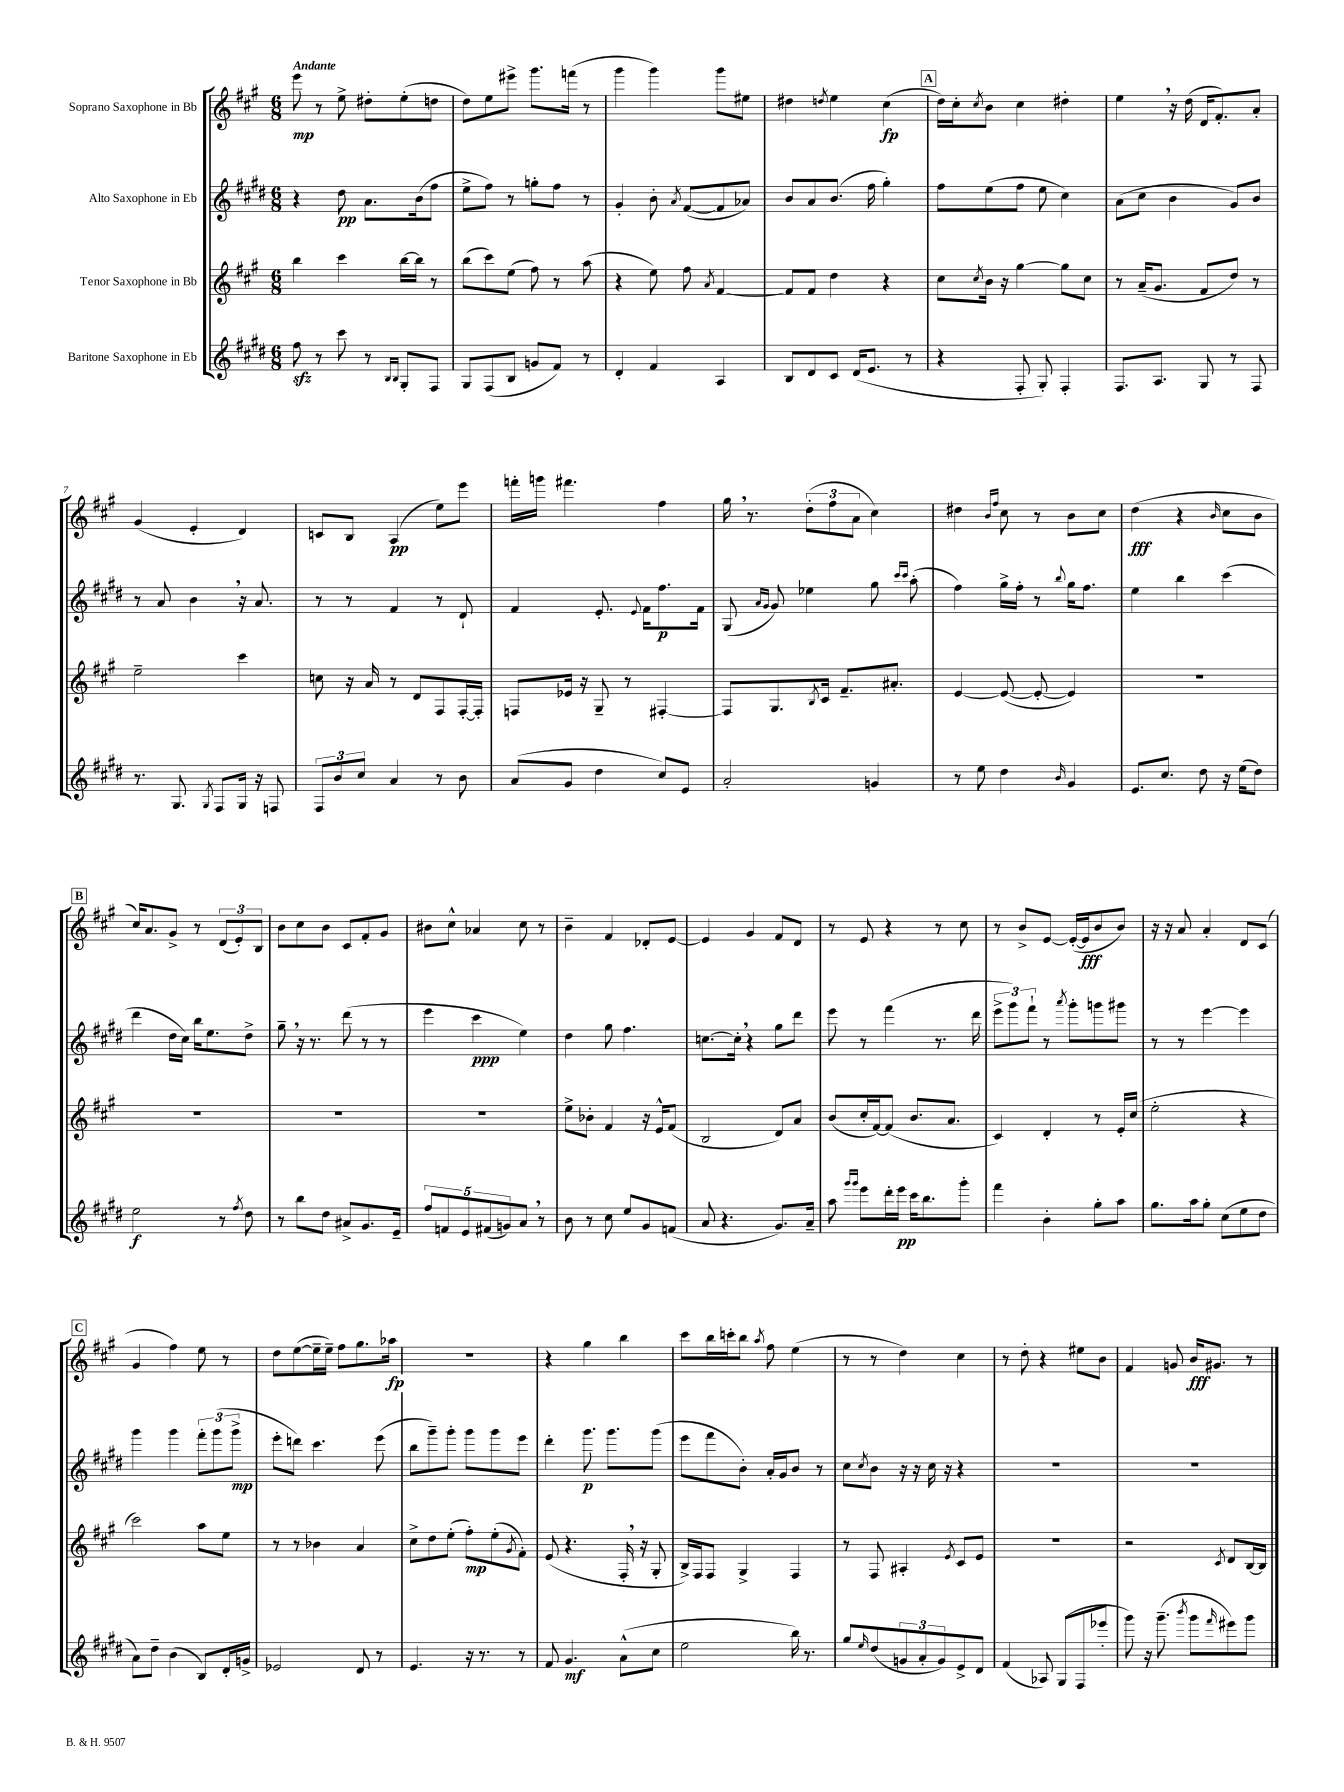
<<
\new StaffGroup <<
\new Staff = "s0" \with { instrumentName = "Soprano Saxophone in Bb" } {
    \clef treble \key a \major \numericTimeSignature \time 6/8 \tempo "Andante"
    e'''8\mp r8 e''8-> dis''8-. e''8-.( d''8 |
    d''8) e''8 eis'''8-> gis'''8. f'''16( r8 |
    gis'''4 gis'''4) gis'''8 eis''8 |
    dis''4 \acciaccatura { d''8 } e''4 cis''4\fp( |
    \mark \markup { \box "A" } d''16) cis''16-. \acciaccatura { cis''8 } b'8 cis''4 dis''4-. |
    e''4 \breathe r16 d''16( d'16 fis'8.-.) a'8-. |
    gis'4( e'4-. d'4) |
    c'8 b8 a4\pp( e''8) e'''8 |
    f'''16-. g'''16 fis'''4. fis''4 |
    gis''16 \breathe r8. \tuplet 3/2 { d''8-.( fis''8 a'8 } cis''4) |
    dis''4 \grace { b'16 fis''16 } cis''8 r8 b'8 cis''8 |
    d''4\fff( r4 \grace { b'16 } cis''8 b'8 |
    \mark \markup { \box "B" } cis''16) a'8. gis'8-> r8 \tuplet 3/2 { d'8( e'8-.) b8 } |
    b'8 cis''8 b'8 cis'8 fis'8-. gis'8 |
    bis'8 cis''8-^ aes'4 cis''8 r8 |
    b'4-- fis'4 des'8-. e'8~ |
    e'4 gis'4 fis'8 d'8 |
    r8 e'8 r4 r8 cis''8 |
    r8 b'8-> e'8~ e'16~-.( e'16\fff b'8 b'8) |
    r16 r16 a'8 a'4-. d'8 cis'8( |
    \mark \markup { \box "C" } gis'4 fis''4) e''8 r8 |
    d''8 e''8~( e''16-- e''16--) fis''8 gis''8. aes''16\fp |
    R2. |
    r4 gis''4 b''4 |
    cis'''8 b''16 c'''16-. b''8 \acciaccatura { a''8 } fis''8 e''4( |
    r8 r8 d''4) cis''4 |
    r8 d''8-. r4 eis''8 b'8 |
    fis'4 g'8 b'16\fff gis'8. r8 \bar "|." |
}
\new Staff = "s1" \with { instrumentName = "Alto Saxophone in Eb" } {
    \clef treble \key e \major \numericTimeSignature \time 6/8
    r4 dis''8\pp a'8. b'16( fis''8 |
    e''8-> fis''8) r8 g''8-. fis''8 r8 |
    gis'4-. b'8-. \acciaccatura { a'8 } fis'8~( fis'8 aes'8) |
    b'8 a'8 b'8.( fis''16 gis''4-.) |
    \mark \markup { \box "A" } fis''8 e''8( fis''8 e''8 cis''4) |
    a'8( cis''8 b'4 gis'8) b'8 |
    r8 a'8 b'4 \breathe r16 a'8. |
    r8 r8 fis'4 r8 dis'8-! |
    fis'4 e'8.-. \appoggiatura { e'8 } fis'16 fis''8.\p fis'16 |
    gis8( \grace { a'16 gis'16 } gis'8) ees''4 gis''8 \grace { cis'''16 cis'''16 } a''8-.( |
    fis''4) gis''16-> fis''16-. r8 \appoggiatura { b''8 } gis''16 fis''8. |
    e''4 b''4 cis'''4( |
    \mark \markup { \box "B" } dis'''4 dis''16 cis''16) b''16 e''8. dis''8-> |
    gis''8-- \breathe r16 r8. dis'''8( r8 r8 |
    e'''4 cis'''4\ppp e''4) |
    dis''4 gis''8 fis''4. |
    c''8.~ c''16-. \breathe r4 gis''8 dis'''8 |
    e'''8 r8 fis'''4( r8. dis'''16 |
    \tuplet 3/2 { e'''8-> gis'''8) fis'''8-! } r8 \acciaccatura { a'''8 } gis'''8-. g'''8 gis'''8 |
    r8 r8 e'''4~ e'''4 |
    \mark \markup { \box "C" } gis'''4 gis'''4 \tuplet 3/2 { fis'''8-. gis'''8( gis'''8->\mp } |
    e'''8-. d'''8) cis'''4. e'''8( |
    b''8 gis'''8--) gis'''8-. gis'''8 gis'''8 e'''8 |
    dis'''4-. gis'''8.\p gis'''8. gis'''8( |
    e'''8 fis'''8 b'8-.) a'16-. gis'16 b'8 r8 |
    cis''8 \acciaccatura { cis''8 } b'8 r16 r16 cis''16 r16 r4 |
    R2. |
    R2. \bar "|." |
}
\new Staff = "s2" \with { instrumentName = "Tenor Saxophone in Bb" } {
    \clef treble \key a \major \numericTimeSignature \time 6/8
    b''4 cis'''4 b''16~ b''16 r8 |
    b''8( cis'''8) e''8( fis''8) r8 a''8( |
    r4 e''8) fis''8 \acciaccatura { a'8 } fis'4~ |
    fis'8 fis'8 d''4 r4 |
    \mark \markup { \box "A" } cis''8 \acciaccatura { cis''8 } b'16 r16 gis''4~ gis''8 cis''8 |
    r8 a'16--( gis'8. fis'8 d''8) r8 |
    e''2-- cis'''4 |
    c''8 r16 a'16 r8 d'8 fis8 fis16~-. fis16-. |
    f8 ees'16 r16 gis8-- r8 fis4~-. |
    fis8 gis8. \acciaccatura { b8 } cis'16 fis'8.-- ais'8.-. |
    e'4~ e'8~( e'8~-. e'4) |
    R2. |
    \mark \markup { \box "B" } R2. |
    R2. |
    R2. |
    e''8-> bes'8-. fis'4 r16 e'16-^ fis'8( |
    b2 d'8) a'8 |
    b'8( cis''16-. fis'16~) fis'8( b'8. a'8. |
    cis'4) d'4-. r8 e'16-. cis''16( |
    e''2-. r4 |
    \mark \markup { \box "C" } cis'''2) a''8 e''8 |
    r8 r8 bes'4 a'4 |
    cis''8-> d''8 e''8-.( fis''8-.\mp) e''8-.( \acciaccatura { gis'8 } fis'8-.) |
    e'8( r4. fis16-. \breathe r16 gis8-. |
    b16->) fis16 fis8 gis4-> fis4 |
    r8 fis8 ais4-. \acciaccatura { e'8 } cis'8 e'8 |
    R2. |
    r2 \acciaccatura { cis'8 } d'8 b16~ b16 \bar "|." |
}
\new Staff = "s3" \with { instrumentName = "Baritone Saxophone in Eb" } {
    \clef treble \key e \major \numericTimeSignature \time 6/8
    fis''8\sfz r8 cis'''8 r8 \grace { b16 b16 } gis8-. fis8 |
    gis8 fis8( b8 g'8 fis'8) r8 |
    dis'4-. fis'4 a4 |
    b8 dis'8 cis'8 dis'16( e'8. r8 |
    \mark \markup { \box "A" } r4 fis8-. gis8-.) fis4-. |
    fis8. a8. gis8 r8 fis8 |
    r8. gis8. \acciaccatura { gis8 } fis8 gis16 r16 f8 |
    \tuplet 3/2 { fis8 b'8 cis''8 } a'4 r8 b'8 |
    a'8( gis'8 dis''4 cis''8) e'8 |
    a'2-. g'4 |
    r8 e''8 dis''4 \grace { b'16 } gis'4 |
    e'8. cis''8. dis''8 r16 e''16( dis''8) |
    \mark \markup { \box "B" } e''2\f r8 \acciaccatura { fis''8 } dis''8 |
    r8 b''8 dis''8 ais'8-> gis'8. e'16-- |
    \tuplet 5/4 { fis''8 f'8 e'8 fis'8( g'8) } a'8 \breathe r8 |
    b'8 r8 cis''8 e''8 gis'8 f'8( |
    a'8 r4. gis'8.) a'16-- |
    a''8 \grace { gis'''16 gis'''16 } e'''8 dis'''16-. e'''16\pp cis'''16 b''8. gis'''8-. |
    fis'''4 b'4-. gis''8-. a''8 |
    gis''8. a''16 gis''8-. cis''8( e''8 dis''8 |
    \mark \markup { \box "C" } a'8) dis''8-- b'4( b8) dis'16-. g'16-> |
    ees'2 dis'8 r8 |
    e'4. r16 r8. r8 |
    fis'8 gis'4.\mf a'8-^( cis''8 |
    e''2 b''16) r8. |
    gis''8 \grace { e''16 } dis''8( \tuplet 3/2 { g'8 a'8-. g'8) } e'8-> dis'8 |
    fis'4( aes8) gis8( fis8 ees'''8-. |
    gis'''8) r16 gis'''8.--( \acciaccatura { b'''8 } gis'''8 \grace { fis'''16 } eis'''8) gis'''8 \bar "|." |
}
>>
>>
